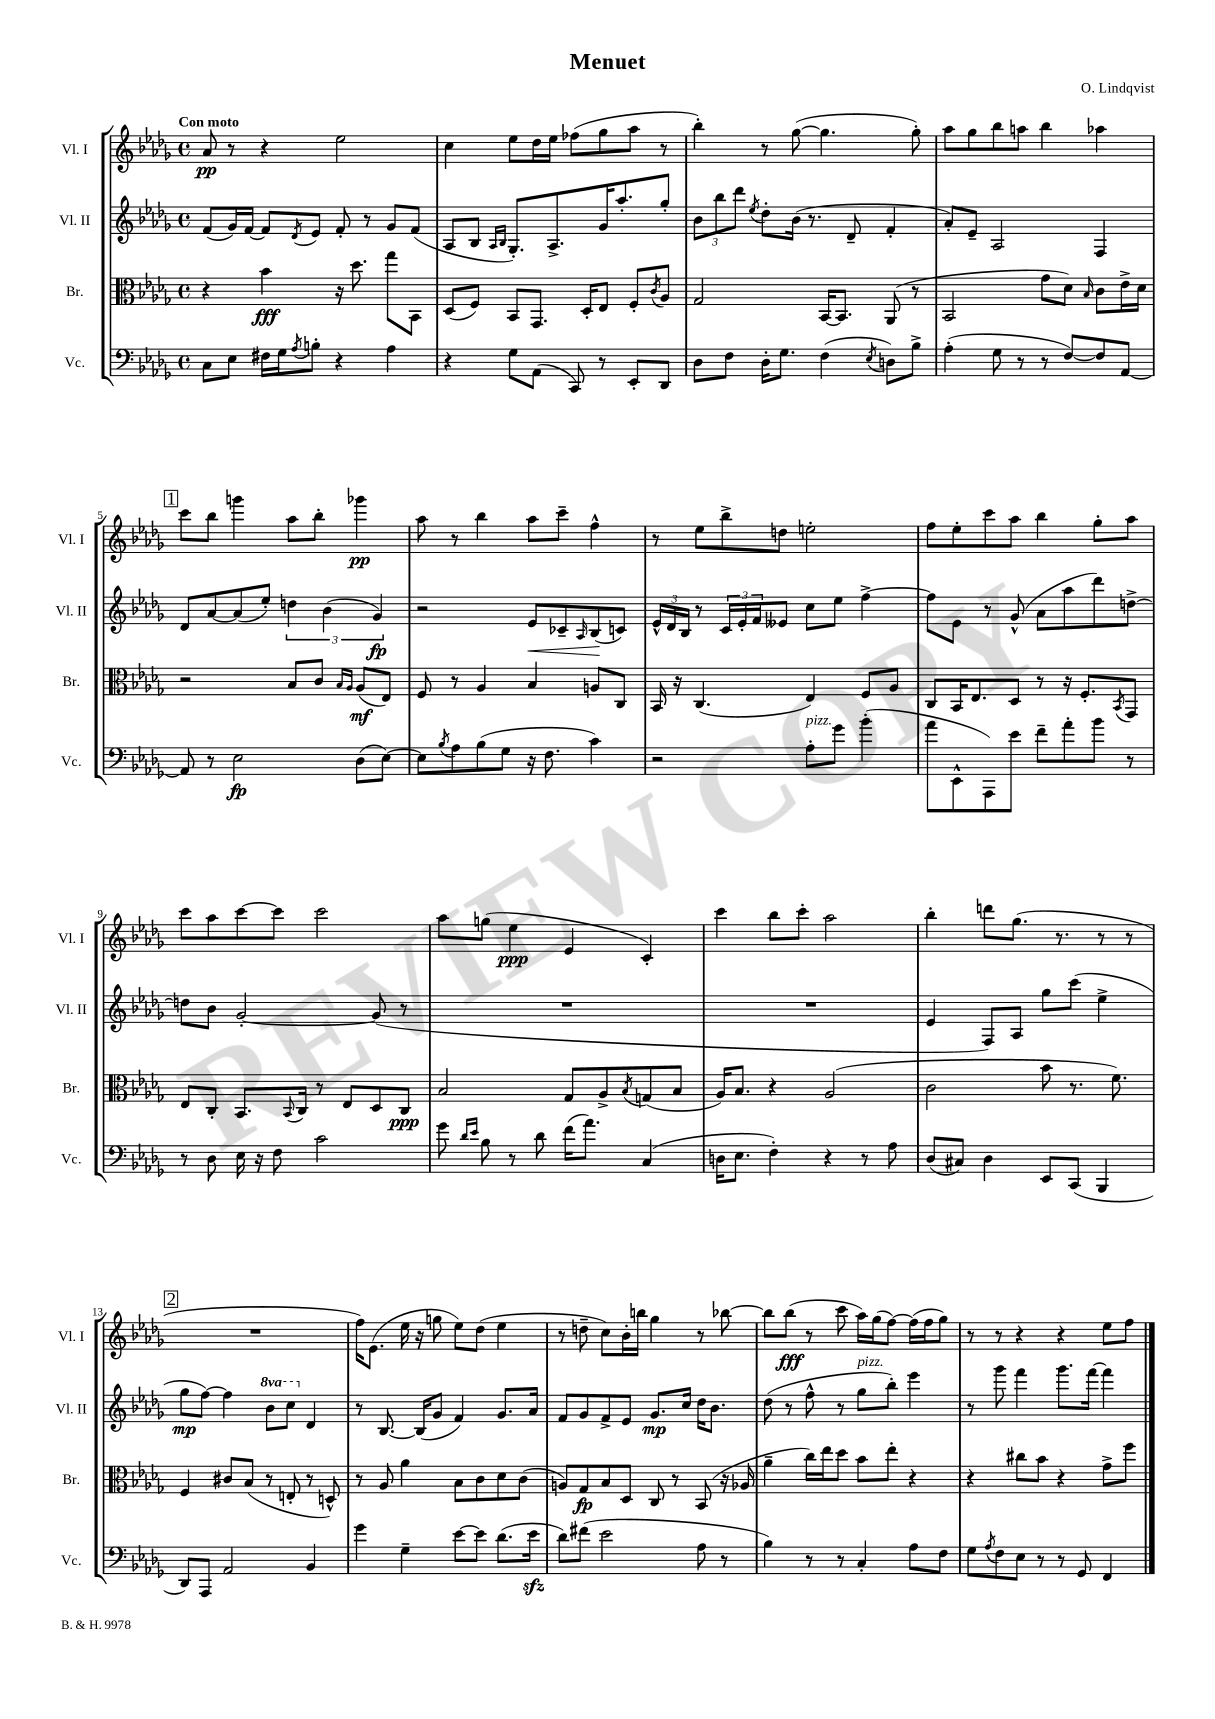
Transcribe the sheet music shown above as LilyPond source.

\header { title = "Menuet" composer = "O. Lindqvist" }
<<
\new StaffGroup <<
\new Staff = "s0" \with { instrumentName = "Vl. I" shortInstrumentName = "Vl. I" } {
    \clef treble \key des \major \defaultTimeSignature \time 4/4 \tempo "Con moto"
    aes'8\pp r8 r4 ees''2 |
    c''4 ees''8 des''16 ees''16 fes''8( ges''8 aes''8 r8 |
    bes''4-.) r8 ges''8~( ges''4. ges''8-.) |
    aes''8 ges''8 bes''8 a''8 bes''4 aes''4 |
    \mark \markup { \box "1" } c'''8 bes''8 g'''4 aes''8 bes''8-. ges'''4\pp |
    aes''8 r8 bes''4 aes''8 c'''8-- f''4-^ |
    r8 ees''8 bes''8-> d''8 e''2-. |
    f''8 ees''8-. c'''8 aes''8 bes''4 ges''8-. aes''8 |
    c'''8 aes''8 c'''8~ c'''8 c'''2 |
    aes''8 g''8( ees''4\ppp ees'4 c'4-.) |
    c'''4 bes''8 c'''8-. aes''2 |
    bes''4-. d'''8 ges''8.( r8. r8 r8 |
    \mark \markup { \box "2" } R1 |
    f''16) ees'8.( ees''16 r16 g''8 ees''8) des''8( ees''4 |
    r8 d''8-- c''8) bes'16-. b''16 ges''4 r8 bes''8~ |
    bes''8 bes''8\fff( r8 c'''8 aes''16) ges''16( f''8~) f''16( f''16 ges''8) |
    r8 r8 r4 r4 ees''8 f''8 \bar "|." |
}
\new Staff = "s1" \with { instrumentName = "Vl. II" shortInstrumentName = "Vl. II" } {
    \clef treble \key des \major \defaultTimeSignature \time 4/4 \set Staff.ottavationMarkups = #ottavation-simple-ordinals
    f'8( ges'16) f'16~ f'8 \acciaccatura { des'8 } ees'8 f'8-. r8 ges'8 f'8( |
    aes8 bes8 \grace { aes16 bes16 } ges8.-.) aes8.-> ges'16 aes''8.-. ges''8-. |
    \tuplet 3/2 { bes'8 bes''8 des'''8 } \acciaccatura { ees''8 } des''8-. bes'16( r8. des'8-- f'4-. |
    aes'8-.) ees'8-- aes2 f4 |
    \mark \markup { \box "1" } des'8 aes'8~ aes'8( ees''8-.) \tuplet 3/2 { d''4 bes'4( ges'4\fp) } |
    r2 ees'8\< ces'8-- \grace { aes16 } bes8\!( c'8) |
    \tuplet 3/2 { ees'16-^ des'16 bes16 } r8 \tuplet 3/2 { c'16 ees'16-. f'16 } eeses'8 c''8 ees''8 f''4~-> |
    f''8 ees'8 r8 ges'8-^( aes'8 aes''8 des'''8) d''8~-> |
    d''8 bes'8 ges'2~-. ges'8( r8 |
    R1 |
    R1 |
    ees'4 f8) aes8 ges''8 c'''8( ees''4-> |
    \mark \markup { \box "2" } ges''8\mp f''8~) f''4 \ottava #1 bes''8 c'''8 \ottava #0 des'4 |
    r8 bes8.~ bes16( ges'8 f'4) ges'8. aes'16 |
    f'8 ges'8 f'8-> ees'8 ges'8.\mp c''16 des''16 bes'8. |
    des''8( r8 f''8-^ r8 ges''8^\markup { \italic "pizz." } bes''8-.) ees'''4 |
    r8 ges'''8 f'''4 ges'''8. f'''16~ f'''4 \bar "|." |
}
\new Staff = "s2" \with { instrumentName = "Br." shortInstrumentName = "Br." } {
    \clef alto \key des \major \defaultTimeSignature \time 4/4
    r4 bes'4\fff r16 des''8. ges''8 bes,8 |
    des8( f8) bes,8 ges,8. des16-. ees8 f8-. \acciaccatura { c'8 } aes8 |
    ges2 bes,16~ bes,8. aes,8( r8 |
    bes,2 ges'8 des'8) \grace { bes16 } c'8 ees'16-> des'16 |
    \mark \markup { \box "1" } r2 bes8 c'8 \grace { bes16 aes16 } aes8\mf( ees8) |
    f8 r8 aes4 bes4 a8 c8 |
    bes,16 r16 c4.( ees4) f8 aes8 |
    c8 bes,16 ees8. des8 r8 r16 f8.-. \acciaccatura { bes,8 } ges,8 |
    ees8 c8-. bes,8. \appoggiatura { bes,8 } c16 r8 ees8 des8 c8\ppp |
    bes2 ges8 aes8-> \acciaccatura { bes8 } g8( bes8 |
    aes16) bes8. r4 aes2( |
    c'2 bes'8 r8. f'8.) |
    \mark \markup { \box "2" } f4 cis'8 bes8( r8 e8-. r8 d8-^) |
    r8 aes8 aes'4 bes8 c'8 des'8 c'8( |
    a8) ges8\fp bes8 des8 c8 r8 bes,8( r16 aes16 |
    aes'4-- c''16) ees''16 des''8 bes'8 ees''8-. r4 |
    r4 cis''8 bes'8 r4 ges'8-> f''8 \bar "|." |
}
\new Staff = "s3" \with { instrumentName = "Vc." shortInstrumentName = "Vc." } {
    \clef bass \key des \major \defaultTimeSignature \time 4/4
    c8 ees8 fis16 ges16 \acciaccatura { aes8 } b8-. r4 aes4 |
    r4 ges8 aes,8( c,8) r8 ees,8-. des,8 |
    des8 f8 des16-. ges8. f4( \acciaccatura { ees8 } d8) bes8-> |
    aes4-.( ges8 r8 r8 f8~) f8 aes,8~ |
    \mark \markup { \box "1" } aes,8 r8 ees2\fp des8( ees8~) |
    ees8 \acciaccatura { bes8 } aes8 bes8( ges8 r16 f8. c'4) |
    r2 aes8-.^\markup { \italic "pizz." } ges'8 bes'4-.( |
    aes'8 ees,8-^ aes,,8) ees'8 f'8-- aes'8-. bes'8 r8 |
    r8 des8 ees16 r16 f8 c'2 |
    ges'8 \grace { des'16 ees'16 } bes8 r8 des'8 f'16( aes'8.) c4( |
    d16 ees8. f4-.) r4 r8 aes8 |
    des8( cis8) des4 ees,8 c,8( bes,,4 |
    \mark \markup { \box "2" } des,8) aes,,8 aes,2 bes,4 |
    ges'4 ges4-- ees'8~ ees'8 des'8.( ees'16\sfz |
    des'8) fis'8( ees'2 aes8 r8 |
    bes4) r8 r8 c4-. aes8 f8 |
    ges8 \acciaccatura { aes8 } f8 ees8 r8 r8 ges,8 f,4 \bar "|." |
}
>>
>>
